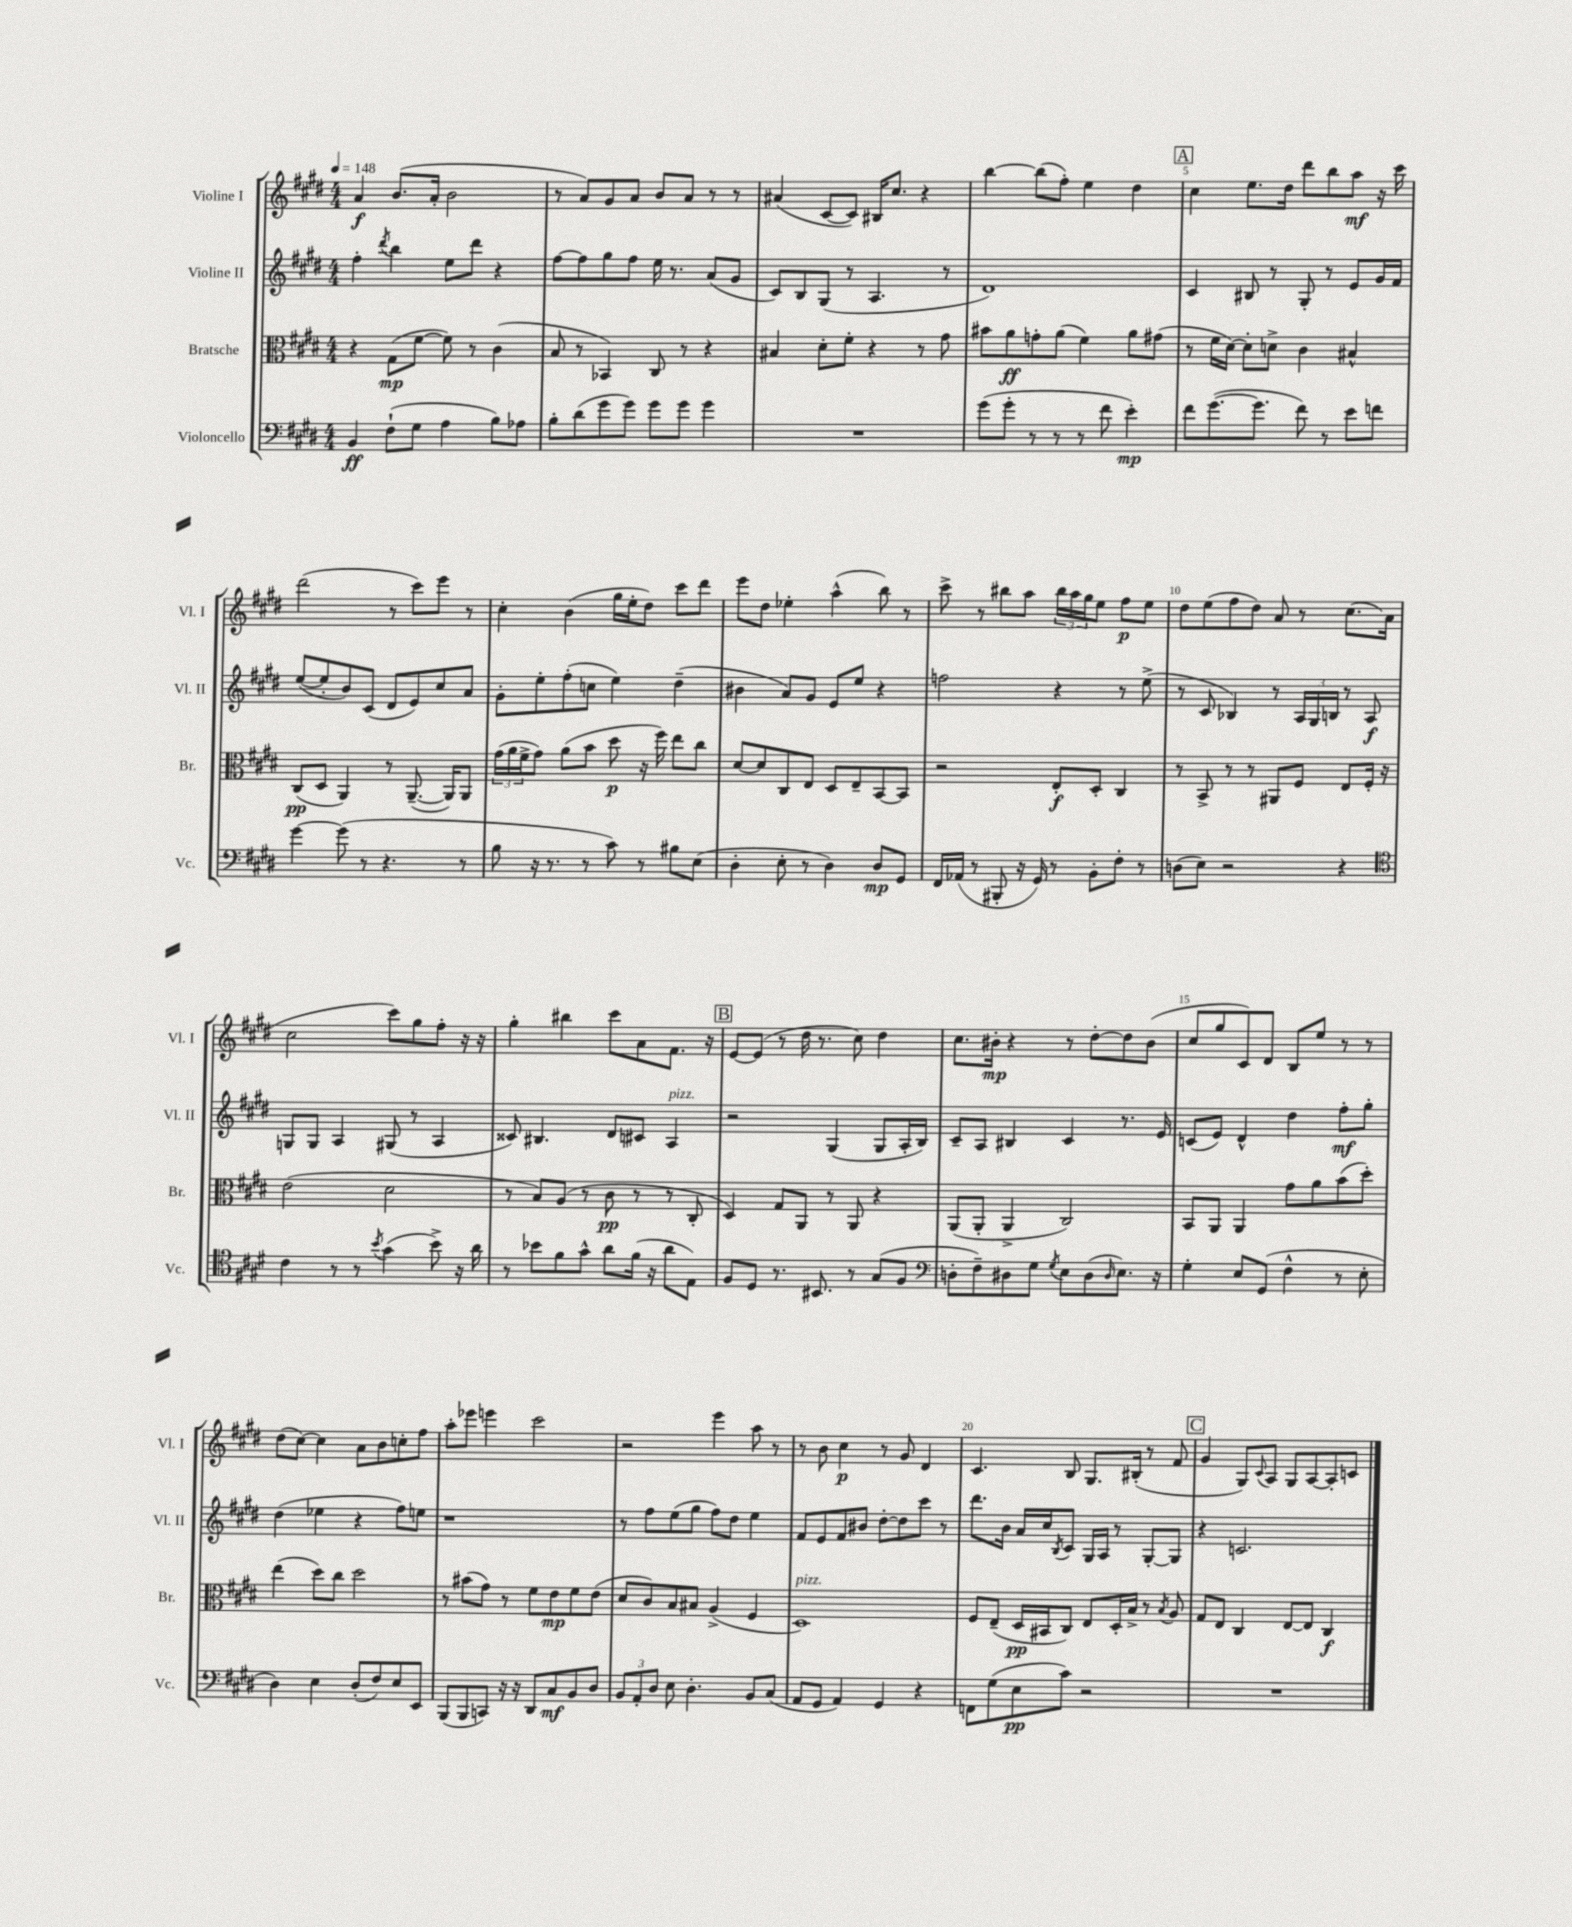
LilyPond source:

<<
\new StaffGroup <<
\new Staff = "s0" \with { instrumentName = "Violine I" shortInstrumentName = "Vl. I" } {
    \clef treble \key e \major \numericTimeSignature \time 4/4 \tempo 4 = 148
    a'4\f b'8.( a'16-. b'2 |
    r8 a'8) gis'8 a'8 b'8 a'8 r8 r8 |
    ais'4( cis'8~ cis'8) bis16 cis''8. r4 |
    b''4~ b''8( fis''8-.) e''4 dis''4 |
    \mark \markup { \box "A" } cis''4 e''8. dis''16 dis'''8 b''8 a''8\mf r16 cis'''16 |
    dis'''2( r8 cis'''8) e'''8 r8 |
    cis''4-. b'4( gis''16 e''16-. dis''8) cis'''8 dis'''8 |
    e'''8 dis''8 ees''4-. a''4-^( b''8) r8 |
    cis'''8-> r8 bis''8 a''8 \tuplet 3/2 { bis''16 a''16 gis''16 } e''8 fis''8\p e''8 |
    dis''8 e''8( fis''8 dis''8) a'8 r8 cis''8.( a'16 |
    cis''2 cis'''8) gis''8 fis''8-. r16 r16 |
    gis''4-. bis''4 cis'''8 a'8 fis'8. r16 |
    \mark \markup { \box "B" } e'8~ e'8( r8 dis''16 r8. cis''8) dis''4 |
    cis''8. bis'16-.\mp r4 r8 dis''8~-. dis''8 bis'8( |
    cis''8 gis''8 cis'8) dis'8 b8 e''8 r8 r8 |
    dis''8( cis''8~) cis''4 a'8 b'8 c''8-. fis''8 |
    a''8-. ees'''8 e'''4 cis'''2 |
    r2 e'''4 a''8 r8 |
    r8 b'8 cis''4\p r8 gis'8 dis'4 |
    cis'4. b8 gis8. bis16-.( r8 fis'8 |
    \mark \markup { \box "C" } gis'4 gis8) \appoggiatura { cis'8 } a8 gis8 a8~ a8-. c'8 \bar "|." |
}
\new Staff = "s1" \with { instrumentName = "Violine II" shortInstrumentName = "Vl. II" } {
    \clef treble \key e \major \numericTimeSignature \time 4/4
    fis''4-. \acciaccatura { dis'''8 } b''4 e''8 dis'''8 r4 |
    fis''8~ fis''8 gis''8 fis''8 e''16 r8. a'8( gis'8 |
    cis'8) b8 gis8( r8 a4. r8 |
    dis'1) |
    \mark \markup { \box "A" } cis'4 bis8 r8 gis8-. r8 e'8 gis'16 fis'16 |
    e''8~( e''8-. b'8) cis'8( dis'8 e'8) cis''8 a'8 |
    gis'8-. e''8-. fis''8-.( c''8 e''4) dis''4--( |
    bis'4 a'8) gis'8 e'8 e''8 r4 |
    f''2 r4 r8 e''8->( |
    r8 cis'8 bes4) r8 \tuplet 3/2 { a16 gis16 b16 } r8 a8\f |
    g8 g8 a4 gis8( r8 a4 |
    cisis'8) bis4. dis'8 cis'8 a4^\markup { \italic "pizz." } |
    \mark \markup { \box "B" } r2 gis4( gis8 a16-. b16) |
    cis'8-- a8 bis4 cis'4 r8. e'16 |
    c'8( e'8) dis'4-^ dis''4 fis''8-.\mf gis''8-. |
    dis''4( ees''4 r4 fis''8) e''8 |
    r1 |
    r8 fis''8 e''8( gis''8 fis''8) dis''8 e''4 |
    fis'8 e'8 fis'8 bis'8 dis''8~-. dis''8 cis'''8 r8 |
    dis'''8. b'16 a'16 cis''16 \acciaccatura { b8 } cis'8 gis16 a16 r8 gis8~-. gis8 |
    \mark \markup { \box "C" } r4 c'2. \bar "|." |
}
\new Staff = "s2" \with { instrumentName = "Bratsche" shortInstrumentName = "Br." } {
    \clef alto \key e \major \numericTimeSignature \time 4/4
    r4 gis8\mp( fis'8~ fis'8) r8 cis'4( |
    b8 r8 bes,4) cis8 r8 r4 |
    bis4 dis'8-. fis'8-. r4 r8 gis'8 |
    bis'8 a'8\ff g'8-. a'8( fis'4) a'8 gis'8( |
    \mark \markup { \box "A" } r8 fis'16 dis'16~) dis'8-. d'8-> cis'4 bis4-^ |
    cis8\pp( dis8 a,4) r8 a,8.~--( a,16) a,8 |
    \tuplet 3/2 { gis'16( a'16 fis'16-> } gis'8) a'8( b'8 dis''8\p r16 fis''16) e''8 cis''8 |
    dis'8~ dis'8 cis8 e8 dis8 e8-- b,8~ b,8 |
    r2 e8-.\f dis8-. cis4 |
    r8 b,8-> r8 r8 ais,8 fis8 e8 fis16-. r16 |
    e'2( dis'2 |
    r8 b8) a8( r8 cis'8\pp r8 r8 cis8-. |
    \mark \markup { \box "B" } dis4) gis8 a,8 r8 a,8 r4 |
    a,8( a,8-. a,4-> cis2) |
    b,8 a,8 a,4 gis'8 a'8 b'8( dis''8-.) |
    e''4( dis''8) cis''8 dis''2 |
    r8 bis'8( gis'8) r8 fis'8 e'8\mp fis'8 e'8( |
    dis'8 cis'8) b8 bis8 a4->( fis4 |
    dis1^\markup { \italic "pizz." }) |
    fis8 e8--( dis16\pp bis,16 cis8) e8 dis16-. b16-> r8 \acciaccatura { b8 } a8 |
    \mark \markup { \box "C" } gis8 e8 cis4 e8~ e8 cis4\f \bar "|." |
}
\new Staff = "s3" \with { instrumentName = "Violoncello" shortInstrumentName = "Vc." } {
    \clef bass \key e \major \numericTimeSignature \time 4/4
    b,4\ff fis8-!( gis8 a4 b8) aes8 |
    b8-. dis'8( gis'8 gis'8) gis'8 gis'8 gis'4 |
    R1 |
    gis'8( gis'8-. r8 r8 r8 fis'8 e'4-.\mp) |
    \mark \markup { \box "A" } fis'8 gis'8.~( gis'8. fis'8) r8 e'8 f'8 |
    gis'4~ gis'8( r8 r4. r8 |
    b8 r16 r8. r8 cis'8) r8 bis8 e8( |
    dis4-. e8-. r8 dis4) dis8\mp gis,8 |
    fis,16 aes,16( r8 bis,,8-. r16 gis,16) r8 b,8-. fis8-. r8 |
    d8( e8) r2 r4 |
    \clef tenor cis'4 r8 r8 \acciaccatura { b'8 } gis'4( b'8->) r16 a'16 |
    r8 bes'8 fis'8 gis'8-^ a'8 fis'16( r16 a'8 e8) |
    \mark \markup { \box "B" } fis8 dis8 r8. bis,8. r8 gis8( fis8 |
    \clef bass d8-. fis8--) dis8 gis8 \acciaccatura { gis8 } e8 dis8( \grace { dis16 } e8.) r16 |
    gis4-. e8 gis,8( fis4-^ r8 e8-. |
    dis4) e4 dis8-.( fis8) e8 e,8 |
    b,,8( b,,8 c,8) r16 r16 dis,8 cis8\mf b,8 dis8 |
    \tuplet 3/2 { b,8 a,8-. dis8 } e8 dis4.-. b,8 cis8( |
    a,8 gis,8 a,4) gis,4 r4 |
    f,8 gis8( e8\pp cis'8) r2 |
    \mark \markup { \box "C" } R1 \bar "|." |
}
>>
>>
\layout { \context { \Score \override BarNumber.break-visibility = ##(#f #t #t) barNumberVisibility = #(every-nth-bar-number-visible 5) } }
